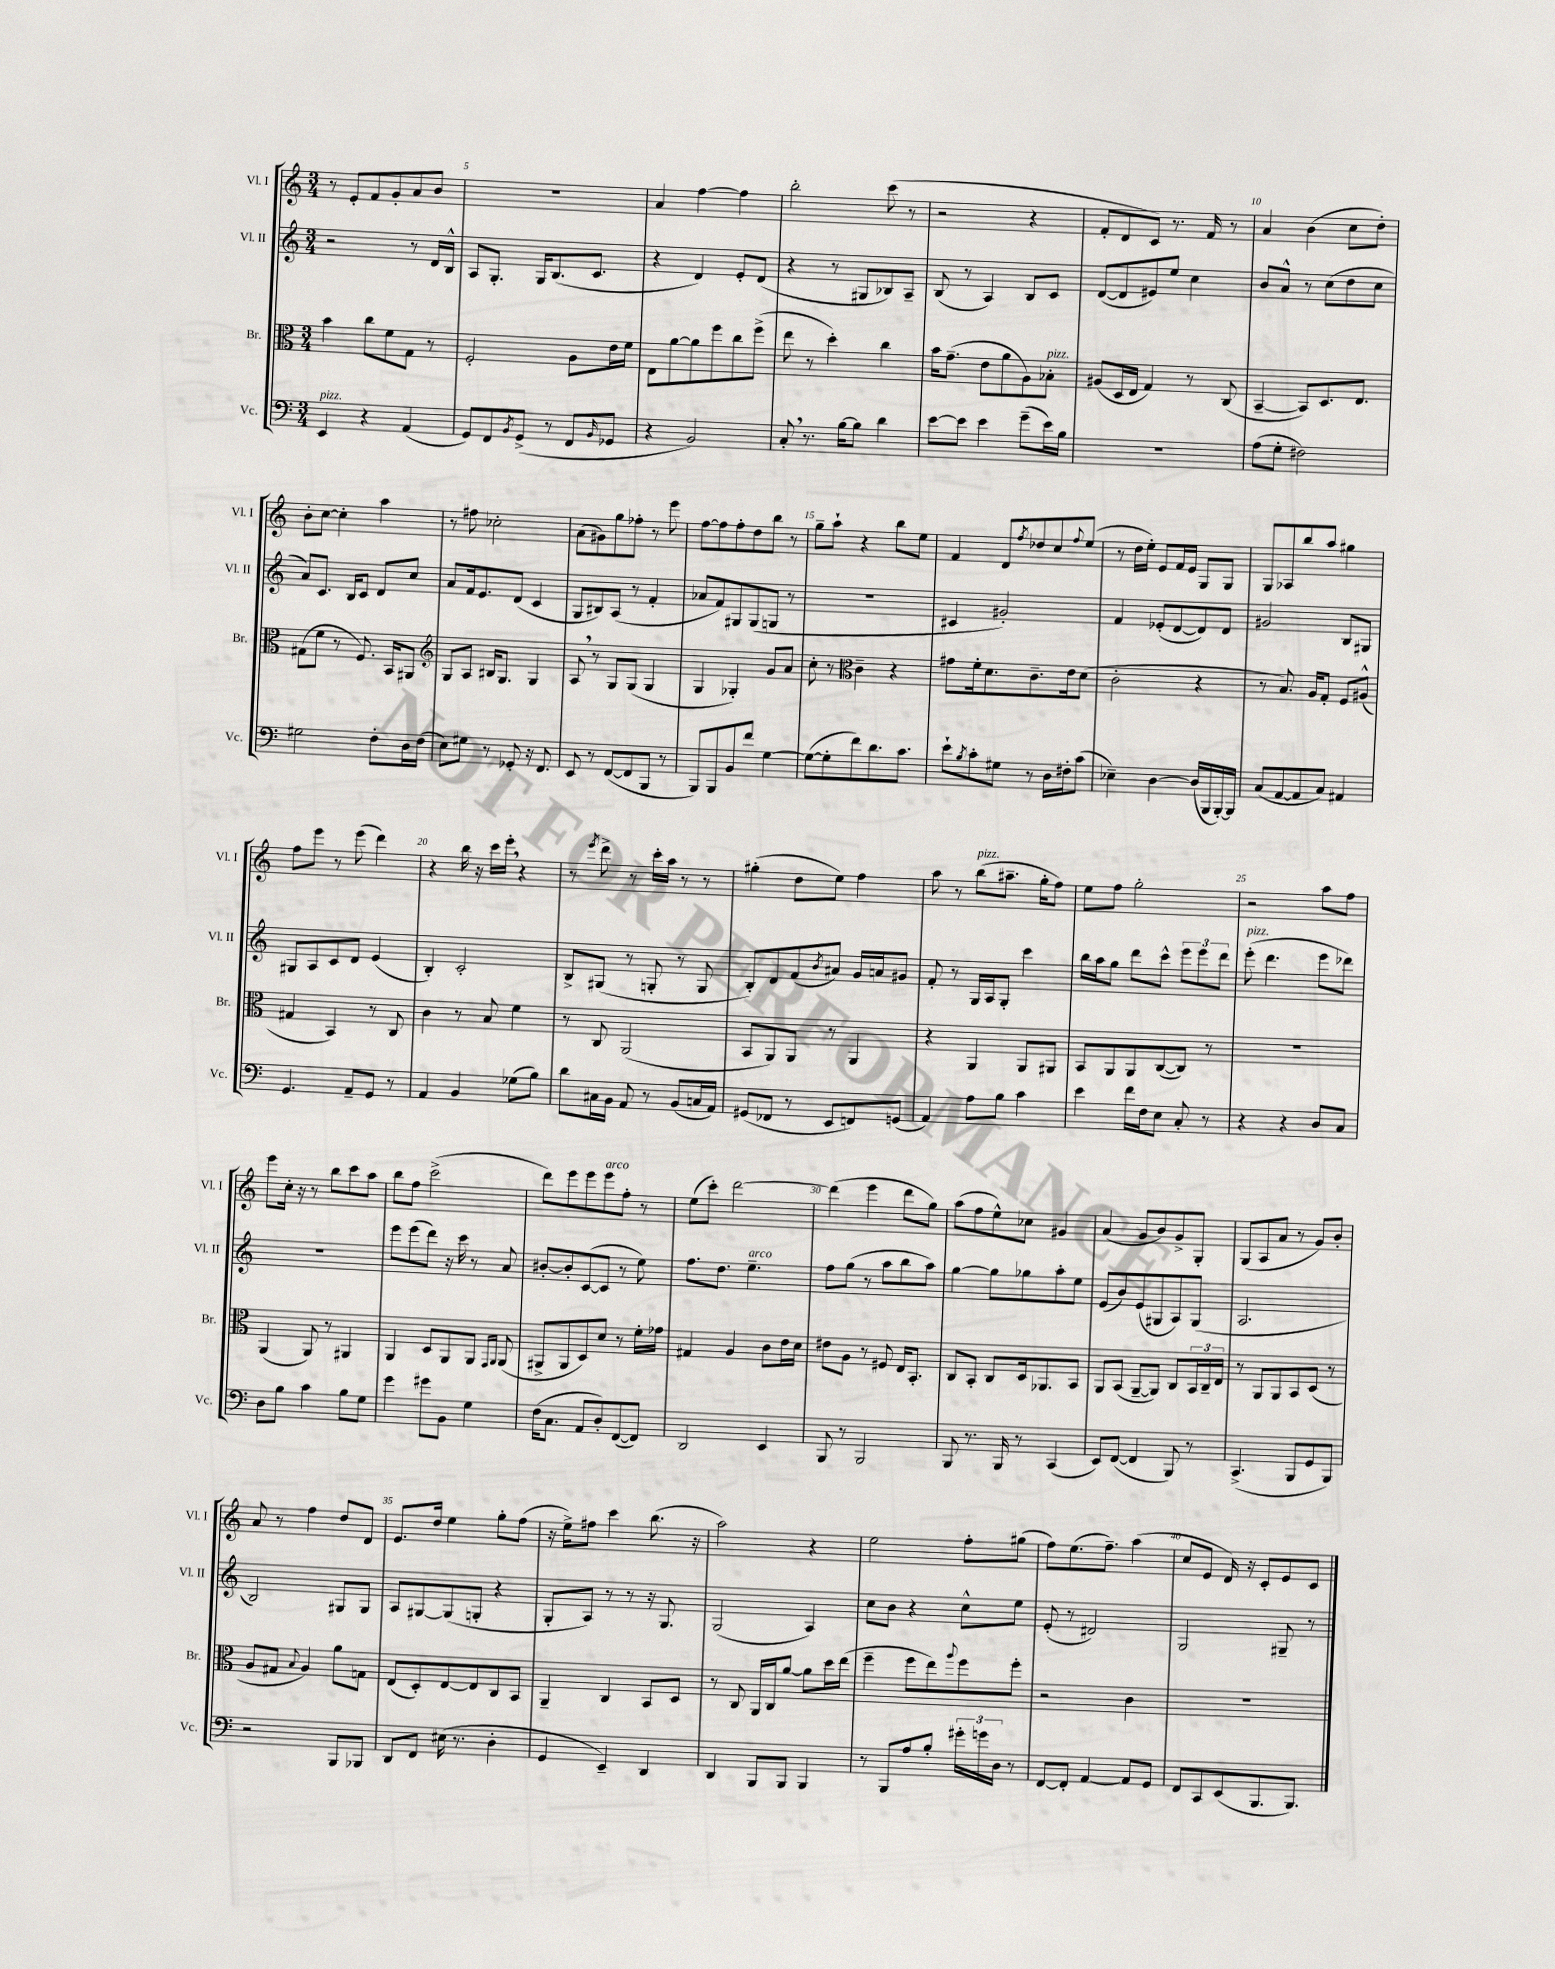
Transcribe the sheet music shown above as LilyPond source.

<<
\new StaffGroup <<
\new Staff = "s0" \with { instrumentName = "Vl. I" shortInstrumentName = "Vl. I" } {
    \clef treble \key c \major \numericTimeSignature \time 3/4
    r8 e'8-. f'8 g'8-. a'8 b'8 |
    R2. |
    a'4 f''4~ f''4 |
    b''2-. c'''8( r8 |
    r2 r4 |
    f'8-. d'8 c'8) r8. f'16 r8 |
    a'4 b'4( c''8 d''8-.) |
    b'8-. c''8~ c''4-. a''4 |
    r8 fis''8 ces''2-. |
    a'8( gis'8) g''8 fes''8-. r8 e'''8 |
    f''8~ f''8 f''8-. d''8 b''8 r8 |
    g''8-- a''8-! r4 b''8 e''8 |
    f'4 d'8 \acciaccatura { f''8 } des''8 c''8 \appoggiatura { f''8 } e''8( |
    r8 d''16 e''16-.) e'8 f'16 e'16 g8 g8 |
    g8 aes8 b''8 a''8 gis''4 |
    f''8 e'''8 r8 e'''8( d'''4) |
    r4 b''16 r16 c'''16 e'''16-. \breathe r4 |
    r8 \acciaccatura { e'''8 } d'''8-> r8 c'''16-. a''16 r8 r8 |
    gis''4-.( d''8 e''8) f''4 |
    a''8 r8 b''8^\markup { \italic "pizz." }( ais''8.-- g''16-. f''8) |
    e''8 f''8 g''2-. |
    r2 a''8 f''8 |
    e'''8 c''16-. r16 r8 b''8 c'''8 a''8 |
    b''8 f''8 c'''2->( |
    d'''8) e'''8 e'''8 e'''8^\markup { \italic "arco" } f''8-. r8 |
    e''8( c'''8-.) d'''2~ |
    d'''4( e'''4 d'''8 g''8) |
    a''8( f''8 e''8-^) ces''8 gis'4 |
    a'4( g'8 b'8) g'8-> g8-. |
    g8( a8 a'8 r8 g'8) b'8-. |
    a'8 r8 f''4 d''8 d'8 |
    e'8. d''16 e''4 g''8-. f''8( |
    r16 e''16->) fis''8 c'''4 b''8.( r16 |
    a''2) r4 |
    e''2 f''8-. gis''8( |
    f''8) e''8.( f''8.--) a''4( |
    c''8 e'8 d'16) r16 c'8-. e'8 c'8 \bar "|." |
}
\new Staff = "s1" \with { instrumentName = "Vl. II" shortInstrumentName = "Vl. II" } {
    \clef treble \key c \major \numericTimeSignature \time 3/4
    r2 r8 d'16 b16-^ |
    a8 g8.-. g16 b8.( c'8. |
    r4 d'4) e'8-. d'8( |
    r4 r8 gis8 bes8) a8-- |
    b8( r8 a4) b8 c'8 |
    d'8~( d'8 eis'8) e''8 c''4 |
    b'8 a'8-^ r8 c''8( d''8 c''8 |
    a'8) c'8. b16 c'8 d'8 c''8 |
    a'8 f'16 e'8. d'8( c'4 |
    g8 bis8) a8( r8 f'4-. |
    aes'8 f'8) gis8 gis8( g8 r8 |
    R2. |
    cis'4 gis'2-.) |
    f'4 ees'8-.( d'8~ d'8) d'8 |
    gis'2 b8 gis8 |
    gis8 a8 c'8 d'8 e'4( |
    b4-.) c'2-. |
    b8-> gis8( r8 g8-. r8 g8 |
    b8-.) d'8 f'8( \acciaccatura { b'8 } ais'8) g'16 a'16 gis'8 |
    f'8-. r8 g16 a16 g8-. c'''4 |
    b''16 a''16 g''8 d'''8 c'''8-^ \tuplet 3/2 { e'''8 e'''8 d'''8 } |
    e'''8-.^\markup { \italic "pizz." }( d'''4. e'''8 des'''8) |
    R2. |
    e'''8 e'''8( d'''8) r16 c'''16 r8 a'8 |
    bis'8~-. bis'8-. c'8~( c'8 r8 e''8) |
    f''8. d''8. e''4.--^\markup { \italic "arco" } |
    f''8 g''8( r8 a''8 b''8 a''8) |
    g''4~ g''8 ges''8 a''8-. e''8 |
    e'8( b'8) e'8( gis8 a8) gis8( |
    a2. |
    b2) gis8 gis8 |
    a8 gis8~ gis8( g8-. r4 |
    g8-. a8) r8 r8 r16 g8. |
    g2( a4) |
    c''8 b'8 r4 c''8-^ e''8 |
    e'8-.( r8 dis'2) |
    g2 gis8-- r8 \bar "|." |
}
\new Staff = "s2" \with { instrumentName = "Br." shortInstrumentName = "Br." } {
    \clef alto \key c \major \numericTimeSignature \time 3/4
    b'4 c''8 f'8 g8 r8 |
    f2-. a8 e'16 f'16 |
    e8 a'8~ a'8 f''8 c''8 f''8->( |
    e''8 r8 d''4-.) c''4 |
    b'16 g'8.--( e'8 a'8 a8) bes8-.^\markup { \italic "pizz." } |
    ais8( d16 e16 g4) r8 c8( |
    b,4~-- b,8) d8. e8. |
    gis8( f'8 r8 f8.) b,16 ais,8 |
    \clef treble g8 a8 bis16 g8. g4 |
    a8 \breathe r8 g8 g8( g4 |
    g4 ges4-.) g'8 a'8 |
    c''8-. r8 \clef alto c'4-- r4 |
    gis'8 f'16-. d'8. c'8.-- e'16 d'8( |
    c'2-. r4 |
    r8 b8.) a16 g8-. f8 ais8-^( |
    gis4 b,4) r8 c8 |
    c'4 r8 b8 f'4 |
    r8 c8 a,2( |
    b,8 a,8) a,8 r8 a,4 |
    r4 a,4 a,8 ais,8 |
    b,8 a,8 a,8 c8~( c8) r8 |
    R2. |
    a,4( a,8) r8 ais,4 |
    a,4 d8 a,8 a,8 \grace { g,16 a,16 } a,8( |
    ais,8-> ais,8 d8) d'8 r8 f'16-. ges'16 |
    gis4 a4 c'8 e'16 d'16 |
    eis'8 a8 r8 fis8 e16 b,8.-. |
    c8 b,8-. c8 d16 aes,8. b,8 |
    a,8 b,8( a,8~-- a,8) c8 \tuplet 3/2 { b,16 c16-- e16 } |
    r8 a,8 a,8 b,8 d8( r8 |
    a8 gis8 \appoggiatura { b8 } a4) a'8 g8 |
    e8( d8-.) e8~ e8 c8 b,8 |
    a,4-- c4 b,8 d8 |
    r8 c8 a,16 c16 a'8~ a'8 d''16 e''16( |
    f''4-- f''8 e''8) \appoggiatura { a''8 } f''8 f''8-. |
    r2 c'4 |
    R2. \bar "|." |
}
\new Staff = "s3" \with { instrumentName = "Vc." shortInstrumentName = "Vc." } {
    \clef bass \key c \major \numericTimeSignature \time 3/4
    e,4^\markup { \italic "pizz." } r4 a,4( |
    g,8) f,8 \acciaccatura { b,8 } g,8->( r8 f,8 \grace { b,16 } ges,8 |
    r4 b,2) |
    c8-. \breathe r8. b16~ b8 d'4 |
    e'8~ e'8 e'4 g'8--( e'16) b16 |
    R2. |
    a8( g8-. fis2) |
    gis2 f8-. d16 f16( |
    e8) gis8 r8 ges,8-. r16 f,8. |
    e,8 r8 f,8~( f,8 b,,8 r8 |
    b,,8) b,,8 b,8 f'8 g4~ |
    g8~( g8-. f'8) d'8. c'8. |
    e'8-! \acciaccatura { b8 } c'8-. gis8 r8 d16 fis16-. c'8( |
    ees4--) d4~ d16( b,,16 b,,16~-.) b,,16 |
    c8( a,8~ a,8 c8) ais,4 |
    g,4. a,8-- g,8 r8 |
    a,4 b,4 ges8( b8) |
    d'8 cis16 b,16 a,8 r8 b,8( c16 a,16) |
    gis,8( fes,8 r8 e,8 f,8) g,8( |
    a,4) a8 b8 c'4 |
    e'4 f'16 f16 e8 c8-. r8 |
    r4 r4 d8 c8 |
    d8 b8 c'4 b8 g8 |
    g'4 gis'8 b,8 g4 |
    f16( c8. a,8 d8-.) f,8~( f,8) |
    d,2 e,4 |
    b,,8 r8 b,,2 |
    b,,8 r8. b,,16 r8 c,4( |
    e,8) f,8~( f,4 b,,8) r8 |
    c,4.->( b,,8 g,8 b,,8) |
    r2 b,,8 bes,,8 |
    d,8 f,8 eis16( r8. d4-. |
    g,4 e,4--) d,4 |
    d,4 b,,8 b,,8 b,,4 |
    r8 b,,8 a8 b8-. \tuplet 3/2 { gis'16-. g'16 d16 } r8 |
    f,8~ f,8-. a,4~ a,8 g,8 |
    f,8 c,8 e,8( b,,8. b,,8.) \bar "|." |
}
>>
>>
\layout { \context { \Score currentBarNumber = #4 \override BarNumber.break-visibility = ##(#f #t #t) barNumberVisibility = #(every-nth-bar-number-visible 5) } }
